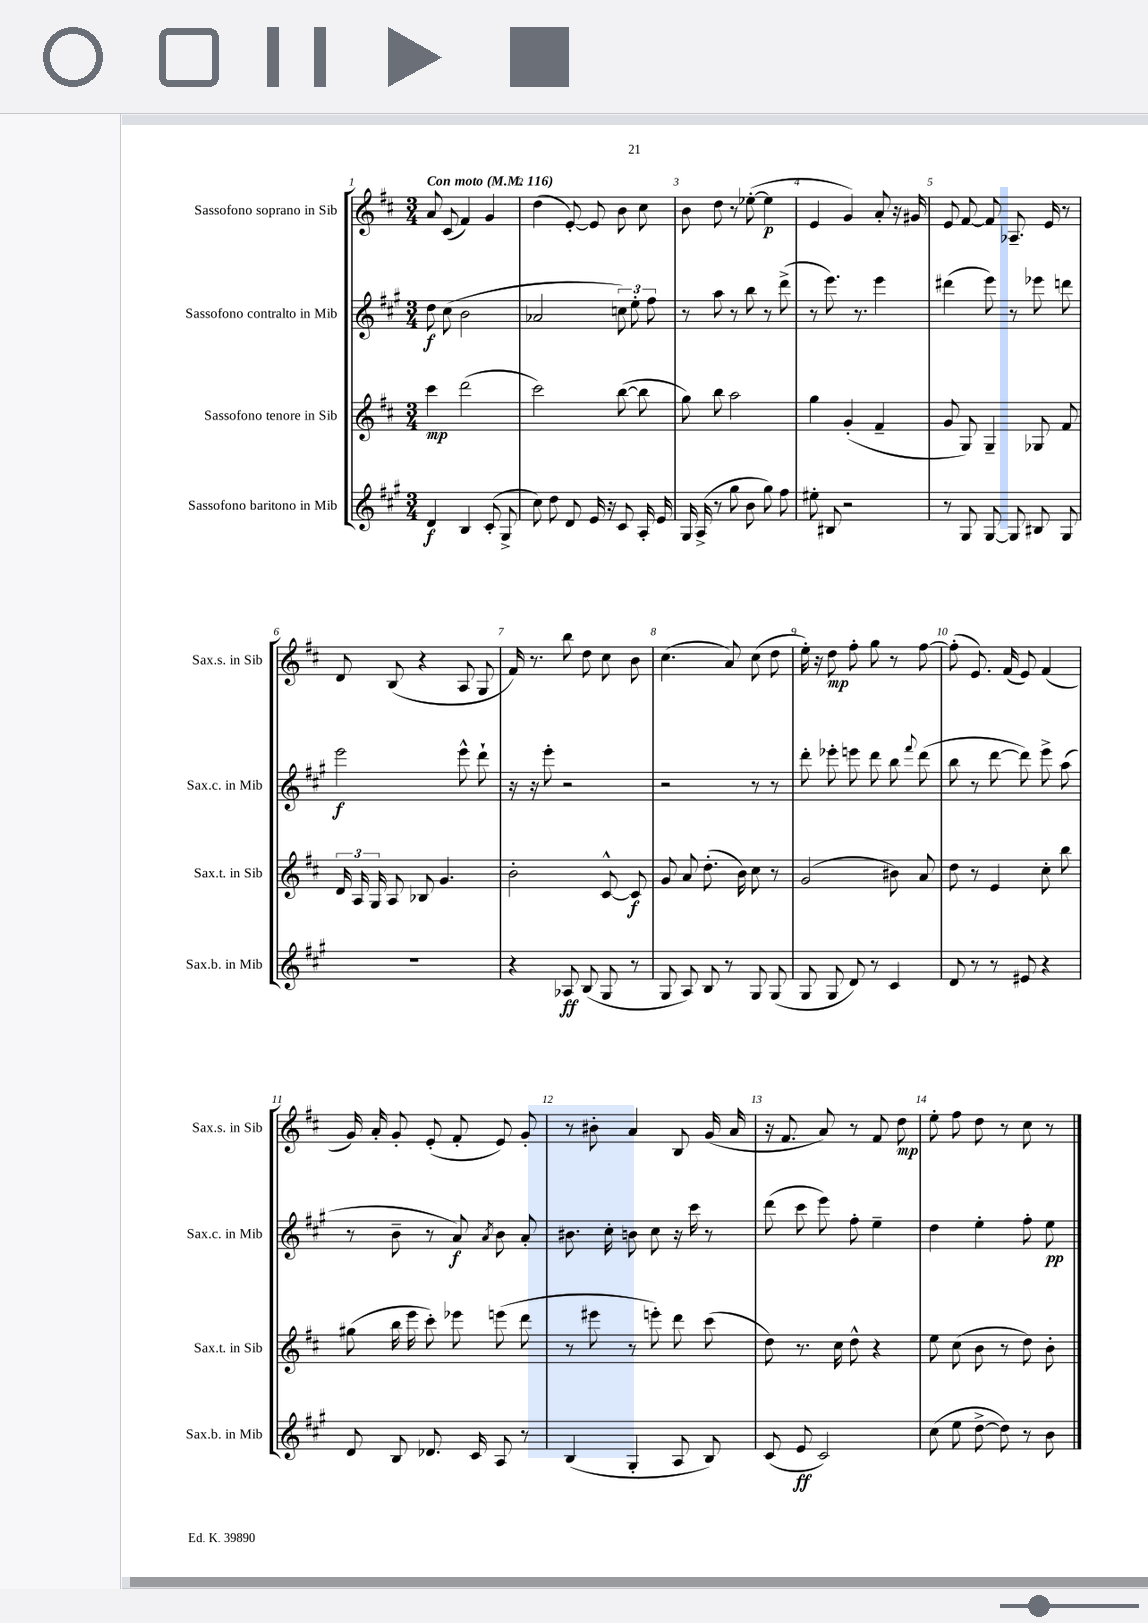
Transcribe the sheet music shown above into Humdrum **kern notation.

**kern	**dynam	**kern	**dynam	**kern	**dynam	**kern	**dynam
*part4	*part4	*part3	*part3	*part2	*part2	*part1	*part1
*staff4	*staff4	*staff3	*staff3	*staff2	*staff2	*staff1	*staff1
*I"Sassofono baritono in Mib	*	*I"Sassofono tenore in Sib	*	*I"Sassofono contralto in Mib	*	*I"Sassofono soprano in Sib	*
*I'Sax.b. in Mib	*	*I'Sax.t. in Sib	*	*I'Sax.c. in Mib	*	*I'Sax.s. in Sib	*
*clefG2	*	*clefG2	*	*clefG2	*	*clefG2	*
*k[f#c#g#]	*	*k[f#c#]	*	*k[f#c#g#]	*	*k[f#c#]	*
*M3/4	*	*M3/4	*	*M3/4	*	*M3/4	*
*MM116	*	*MM116	*	*MM116	*	*MM116	*
=1	=1	=1	=1	=1	=1	=1	=1
!	!	!	!	!	!	!LO:TX:a:B:t=Con moto	!
4d/	f	4ccc#\	mp	8dd\	f	8a/	.
.	.	.	.	(8cc#\	.	(8c#/	.
4B/	.	(2ddd\	.	2b\	.	4f#/)	.
(8c#'/	.	.	.	.	.	4g/	.
8G#^/	.	.	.	.	.	.	.
=2	=2	=2	=2	=2	=2	=2	=2
8cc#\)	.	2ccc#\)	.	2a-X/	.	(4dd\	.
8dd\	.	.	.	.	.	.	.
8d/	.	.	.	.	.	[8e'/)	.
16e/	.	.	.	.	.	8e/]	.
16r	.	.	.	.	.	.	.
8c#/	.	([8bb\	.	12ccn\)	.	8b\	.
.	.	.	.	12ee'\	.	.	.
16A'/	.	8bb\]	.	.	.	8cc#\	.
.	.	.	.	12ff#\	.	.	.
16e/	.	.	.	.	.	.	.
=3	=3	=3	=3	=3	=3	=3	=3
16G#/	.	8gg\)	.	8r	.	8b\	.
(16A^/	.	.	.	.	.	.	.
8r	.	8bb\	.	8aa\	.	8dd\	.
8gg#\	.	2aa\	.	8r	.	8r	.
8b\	.	.	.	8bb\	.	([8ee-X'\	.
8gg#\)	.	.	.	8r	.	4ee-\]	p
8ff#\	.	.	.	(8ddd^\	.	.	.
=4	=4	=4	=4	=4	=4	=4	=4
8ee#X'\	.	4gg\	.	8r	.	4e/	.
8B#X/	.	.	.	8.eee\)	.	.	.
2r	.	(4g'/	.	.	.	4g/)	.
.	.	.	.	8.r	.	.	.
.	.	4f#~/	.	4eee\	.	8a'/	.
.	.	.	.	.	.	16r	.
.	.	.	.	.	.	16g#X/	.
=5	=5	=5	=5	=5	=5	=5	=5
8r	.	8g/	.	(4ddd#X\	.	8e/	.
8G#/	.	8G/)	.	.	.	[8f#/	.
[8G#/	.	4G~/	.	8eee\)	.	8f#/]	.
8G#/]	.	.	.	8r	.	8.A-X~/	.
8B#X/	.	8G-X/	.	8eee-X\	.	.	.
.	.	.	.	.	.	16e/	.
8G#/	.	8f#/	.	8dddn\	.	8r	.
!!LO:LB:g=z
=6	=6	=6	=6	=6	=6	=6	=6
2.r	.	24d/	.	2eee\	f	8d/	.
.	.	24A/	.	.	.	.	.
.	.	24G/	.	.	.	.	.
.	.	8A/	.	.	.	(8B/	.
.	.	8B-X/	.	.	.	4r	.
.	.	4.g/	.	.	.	.	.
.	.	.	.	8eee^^\	.	8A/	.
.	.	.	.	8ddd`\	.	8G/	.
=7	=7	=7	=7	=7	=7	=7	=7
4r	.	2b'\	.	16r	.	16f#/)	.
.	.	.	.	16r	.	8.r	.
.	.	.	.	8eee'\	.	.	.
8A-X/	ff	.	.	2r	.	8bb\	.
(8B/	.	.	.	.	.	8dd\	.
8G#/	.	[8c#^^/	.	.	.	8cc#\	.
8r	.	8c#/]	f	.	.	8b\	.
=8	=8	=8	=8	=8	=8	=8	=8
8G#/	.	8g/	.	2r	.	(4.cc#\	.
8A/)	.	8a/	.	.	.	.	.
8B/	.	(8.dd'\	.	.	.	.	.
8r	.	.	.	.	.	8a/)	.
.	.	16b\)	.	.	.	.	.
8G#/	.	8cc#\	.	8r	.	(8cc#\	.
(8G#/	.	8r	.	8r	.	8dd\	.
=9	=9	=9	=9	=9	=9	=9	=9
8G#/	.	(2g/	.	8ddd'\	.	16ee'\)	.
.	.	.	.	.	.	16r	.
8G#/	.	.	.	8eee-X'\	.	8dd\	mp
8d/)	.	.	.	8eeen\	.	8ff#'\	.
8r	.	.	.	8ddd\	.	8gg\	.
4c#/	.	8b#X\)	.	8bb\	.	8r	.
.	.	.	.	8qqfff#/	.	.	.
.	.	8a/	.	(8ddd\	.	[8ff#\	.
=10	=10	=10	=10	=10	=10	=10	=10
8d/	.	8dd\	.	8bb\	.	(8ff#'\]	.
8r	.	8r	.	8r	.	8.e/)	.
8r	.	4e/	.	[8ddd\	.	.	.
.	.	.	.	.	.	(16f#/	.
8e#X/	.	.	.	8ddd\])	.	8e/)	.
4r	.	8cc#'\	.	8eee^\	.	(4f#/	.
.	.	8bb\	.	(8aa\	.	.	.
!!LO:LB:g=z
=11	=11	=11	=11	=11	=11	=11	=11
8d/	.	(8gg#X\	.	8r	.	16g/)	.
.	.	.	.	.	.	16a'/	.
8B/	.	16bb\	.	8b~\	.	8g'/	.
.	.	16eee\	.	.	.	.	.
8.d-X/	.	8ccc#'\)	.	8r	.	(8e'/	.
.	.	8eee-X\	.	8a/)	f	8f#'/	.
16c#/	.	.	.	.	.	.	.
.	.	.	.	8qa/	.	.	.
8A/	.	(8eeen\	.	8b\	.	8e/)	.
8r	.	8ddd\	.	8a'/	.	8g'/	.
=12	=12	=12	=12	=12	=12	=12	=12
(4B/	.	8r	.	8.b#X\	.	8r	.
.	.	8eee#X\	.	.	.	8b#X'\	.
.	.	.	.	16cc#'\	.	.	.
4G#'/	.	8r	.	8bn\	.	4a/	.
.	.	8eeen'\)	.	8cc#\	.	.	.
8A/	.	8ddd\	.	16r	.	8B/	.
.	.	.	.	16ccc#\	.	.	.
8B/)	.	(8ccc#\	.	8r	.	(16g/	.
.	.	.	.	.	.	16a/	.
=13	=13	=13	=13	=13	=13	=13	=13
(8c#/	.	8dd\)	.	(8ddd\	.	16r	.
.	.	.	.	.	.	8.f#/	.
8e/	ff	8.r	.	8ccc#\	.	.	.
2c#/)	.	.	.	8eee\)	.	8a/)	.
.	.	16cc#\	.	.	.	.	.
.	.	8dd^^\	.	8ff#'\	.	8r	.
.	.	4r	.	4ee~\	.	8f#/	.
.	.	.	.	.	.	8dd\	mp
=14	=14	=14	=14	=14	=14	=14	=14
(8cc#\	.	8ee\	.	4dd\	.	8ee'\	.
8ee\	.	(8cc#\	.	.	.	8ff#\	.
[8dd^\	.	8b\	.	4ee'\	.	8dd\	.
8dd\])	.	8r	.	.	.	8r	.
8r	.	8dd\)	.	8ff#'\	.	8cc#\	.
8b\	.	8b'\	.	8ee\	pp	8r	.
==	==	==	==	==	==	==	==
*-	*-	*-	*-	*-	*-	*-	*-
